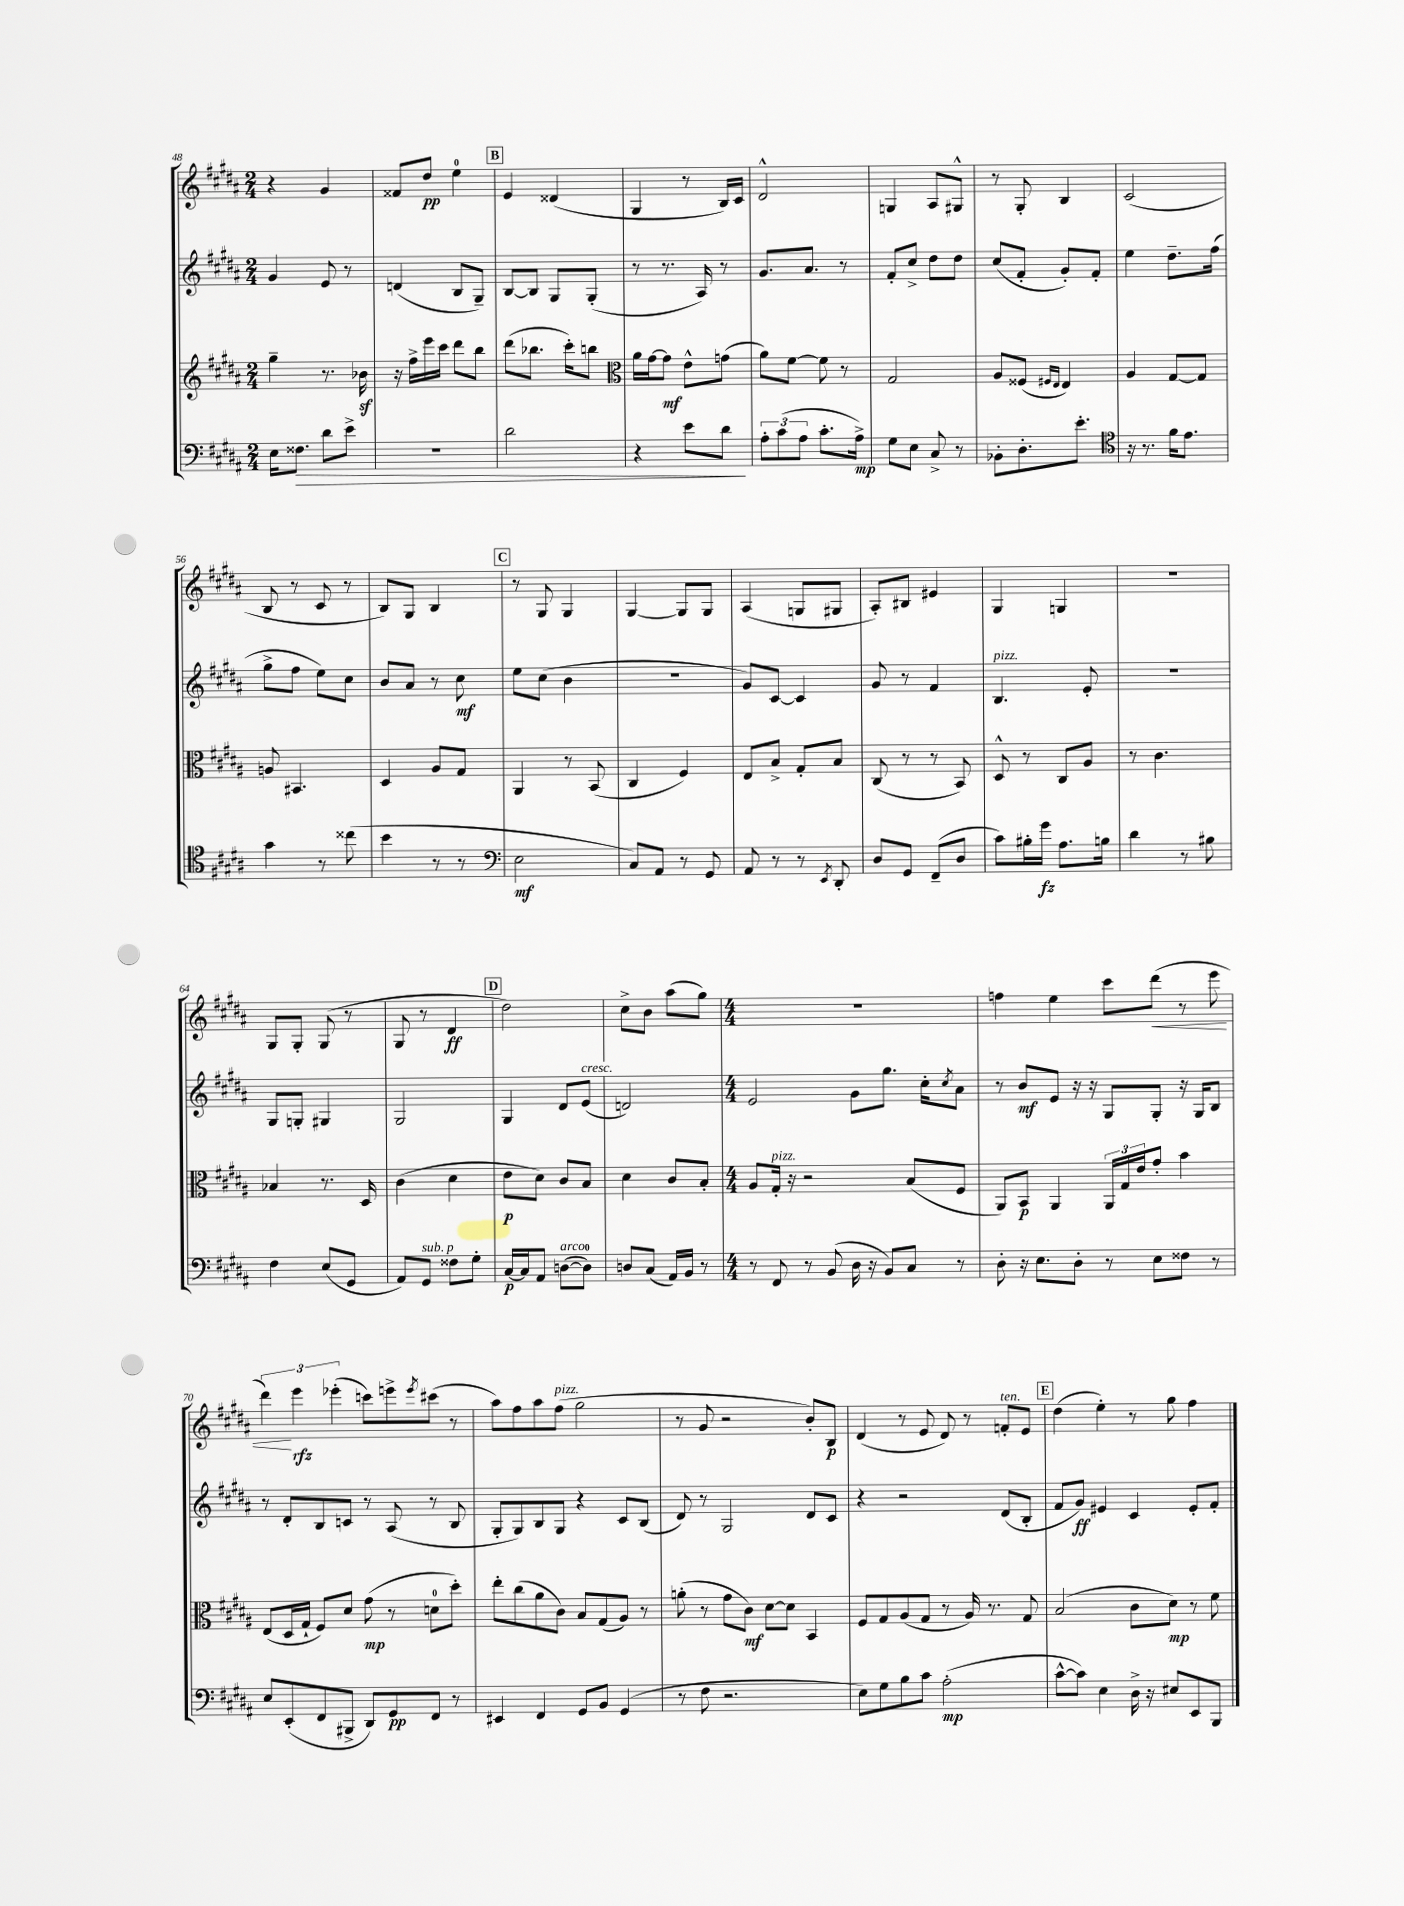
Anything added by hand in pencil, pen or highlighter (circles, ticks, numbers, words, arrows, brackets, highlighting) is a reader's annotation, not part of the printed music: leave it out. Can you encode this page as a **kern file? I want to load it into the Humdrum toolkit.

**kern	**dynam	**kern	**dynam	**kern	**dynam	**kern	**dynam
*part4	*part4	*part3	*part3	*part2	*part2	*part1	*part1
*staff4	*staff4	*staff3	*staff3	*staff2	*staff2	*staff1	*staff1
*clefF4	*	*clefG2	*	*clefG2	*	*clefG2	*
*k[f#c#g#d#a#]	*	*k[f#c#g#d#a#]	*	*k[f#c#g#d#a#]	*	*k[f#c#g#d#a#]	*
*M2/4	*	*M2/4	*	*M2/4	*	*M2/4	*
=48	=48	=48	=48	=48	=48	=48	=48
16E\KL	.	4gg#~\	.	4g#/	.	4r	.
!	!LO:HP:b	!	!	!	!	!	!
8.F##X\J	>	.	.	.	.	.	.
8d#\L	.	8.r	.	8e/	.	4g#/	.
8e^\J	.	.	.	8r	.	.	.
.	.	16b-Xz\	.	.	.	.	.
=49	=49	=49	=49	=49	=49	=49	=49
2r	.	16r	.	(4dn/	.	8f##X/L	.
.	.	16ff#^\LL	.	.	.	.	.
.	.	16eee\	.	.	.	8dd#/J	pp
.	.	16ccc#\JJ	.	.	.	.	.
.	.	8ddd#\L	.	8B/L	.	4ee\	.
.	.	8bb\J	.	8G#~/J)	.	.	.
!!LO:REH:place=s1:t=B
=50	=50	=50	=50	=50	=50	=50	=50
2d#\	.	(8ddd#\L	.	[8B/L	.	4e/	.
.	.	8.bb-X\J	.	8B/J]	.	.	.
.	.	.	.	8G#/L	.	(4d##X/	.
.	.	16ccc#'\KL)	.	.	.	.	.
.	.	8bbn\J	.	(8G#'/J	.	.	.
=51	=51	=51	=51	=51	=51	=51	=51
*	*	*clefC3	*	*	*	*	*
4r	.	16a#\LL	.	8r	.	4G#/	.
.	.	[16g#\J	.	.	.	.	.
.	.	8g#\J]	mf	8.r	.	.	.
8e\L	.	8e^^\L	.	.	.	8r	.
.	.	.	.	16A#/)	.	.	.
8d#\J	.	(8gn\J	.	8r	.	16B/LL)	.
.	.	.	.	.	.	16c#/JJ	.
.	]	.	.	.	.	.	.
=52	=52	=52	=52	=52	=52	=52	=52
12A#'\L	.	8a#\L)	.	8.g#/L	.	2d#^^/	.
(12c#\	.	.	.	.	.	.	.
.	.	[8f#\J	.	.	.	.	.
12A#\J	.	.	.	.	.	.	.
.	.	.	.	8.a#/J	.	.	.
8.c#'\L	.	8f#\]	.	.	.	.	.
.	.	8r	.	8r	.	.	.
16A#^\Jk)	mp	.	.	.	.	.	.
=53	=53	=53	=53	=53	=53	=53	=53
8G#\L	.	2G#/	.	8f#'/L	.	4Gn/	.
8E\J	.	.	.	8cc#^/J	.	.	.
8C#^/	.	.	.	8dd#\L	.	8A#/L	.
8r	.	.	.	8dd#\J	.	8G#X^^/J	.
=54	=54	=54	=54	=54	=54	=54	=54
8BB-X'\L	.	8A#/L	.	(8cc#/L	.	8r	.
8.D#'\	.	(8F##X/J	.	8f#'/J	.	8G#'/	.
.	.	16qqF#X/LL	.	.	.	.	.
.	.	16qqE/JJ	.	.	.	.	.
.	.	4E/)	.	8g#'/L)	.	4B/	.
8.e'\J	.	.	.	.	.	.	.
.	.	.	.	8f#'/J	.	.	.
=55	=55	=55	=55	=55	=55	=55	=55
*clefC4	*	*	*	*	*	*	*
16r	.	4A#/	.	4ee\	.	(2c#/	.
8.r	.	.	.	.	.	.	.
16f#\KL	.	[8G#/L	.	8.dd#~\L	.	.	.
8.e\J	.	.	.	.	.	.	.
.	.	8G#/J]	.	.	.	.	.
.	.	.	.	(16ff#\Jk	.	.	.
!!LO:LB:g=z
=56	=56	=56	=56	=56	=56	=56	=56
4g#\	.	8An/	.	8gg#^\L	.	8B/	.
.	.	4.BB#X/	.	8ff#\J	.	8r	.
8r	.	.	.	8ee\L)	.	8c#/	.
(8cc##X\	.	.	.	8cc#\J	.	8r	.
=57	=57	=57	=57	=57	=57	=57	=57
4b\	.	4D#/	.	8b/L	.	8B/L)	.
.	.	.	.	8a#/J	.	8G#/J	.
8r	.	8A#/L	.	8r	.	4B/	.
8r	.	8G#/J	.	8cc#\	mf	.	.
!!LO:REH:place=s1:t=C
=58	=58	=58	=58	=58	=58	=58	=58
*clefF4	*	*	*	*	*	*	*
2E\	mf	4AA#/	.	8ee\L	.	8r	.
.	.	.	.	(8cc#\J	.	8G#/	.
.	.	8r	.	4b\	.	4G#/	.
.	.	(8BB/	.	.	.	.	.
=59	=59	=59	=59	=59	=59	=59	=59
8C#/L)	.	4C#/	.	2r	.	[4G#/	.
8AA#/J	.	.	.	.	.	.	.
8r	.	4F#/)	.	.	.	8G#/L]	.
8GG#/	.	.	.	.	.	8G#/J	.
=60	=60	=60	=60	=60	=60	=60	=60
8AA#/	.	8E/L	.	8g#/L)	.	(4A#/	.
8r	.	8B^/J	.	[8c#/J	.	.	.
8r	.	8G#'/L	.	4c#/]	.	8Gn/L	.
8qEE/	.	.	.	.	.	.	.
8DD#'/	.	8B/J	.	.	.	8G#X/J	.
=61	=61	=61	=61	=61	=61	=61	=61
8D#/L	.	(8C#/	.	8g#/	.	8A#'/L)	.
8GG#/J	.	8r	.	8r	.	8B#X/J	.
(8FF#~/L	.	8r	.	4f#/	.	4e#X/	.
8D#/J	.	8BB/)	.	.	.	.	.
=62	=62	=62	=62	=62	=62	=62	=62
!	!	!	!	!LO:TX:a:i:t=pizz.	!	!	!
8c#\L)	.	8D#^^/	.	4.B/	.	4G#/	.
16B#X'\L	.	8r	.	.	.	.	.
16g#\JJ	fz	.	.	.	.	.	.
8.A#\L	.	8C#/L	.	.	.	4Gn/	.
.	.	8A#/J	.	8e'/	.	.	.
16Bn\Jk	.	.	.	.	.	.	.
=63	=63	=63	=63	=63	=63	=63	=63
4d#\	.	8r	.	2r	.	2r	.
.	.	4.c#\	.	.	.	.	.
8r	.	.	.	.	.	.	.
8B#X\	.	.	.	.	.	.	.
!!LO:LB:g=z
=64	=64	=64	=64	=64	=64	=64	=64
4F#\	.	4B-X/	.	8G#/L	.	8G#/L	.
.	.	.	.	8Gn'/J	.	8G#'/J	.
(8E/L	.	8.r	.	4G#X/	.	(8G#/	.
8GG#/J	.	.	.	.	.	8r	.
.	.	16D#/	.	.	.	.	.
=65	=65	=65	=65	=65	=65	=65	=65
8AA#/L)	.	(4c#\	.	2G#/	.	8G#/	.
!LO:TX:a:i:t=sub. p	!	!	!	!	!	!	!
8GG#/J	.	.	.	.	.	8r	.
8F##X\L	.	4d#\	.	.	.	4d#/	ff
8G#'\J	.	.	.	.	.	.	.
!!LO:REH:place=s1:t=D
=66	=66	=66	=66	=66	=66	=66	=66
[16C#/LL	p	8e\L	p	4G#/	.	2dd#\)	.
16C#/J]	.	.	.	.	.	.	.
8AA#/J	.	8d#\J)	.	.	.	.	.
!LO:TX:a:i:t=arco	!	!	!	!	!	!	!
([8Dn\L	.	8c#/L	.	8d#/L	.	.	.
!	!	!	!	!LO:TX:a:i:t=cresc.	!	!	!
8D\J])	.	8B/J	.	(8e/J	.	.	.
=67	=67	=67	=67	=67	=67	=67	=67
8Dn/L	.	4d#\	.	2dn/)	.	8cc#^\L	.
(8C#/J	.	.	.	.	.	8b\J	.
16AA#/LL)	.	8c#/L	.	.	.	(8aa#\L	.
16BB/JJ	.	.	.	.	.	.	.
8r	.	8B'/J	.	.	.	8gg#\J)	.
=68	=68	=68	=68	=68	=68	=68	=68
*M4/4	*	*M4/4	*	*M4/4	*	*M4/4	*
8r	.	8A#/L	.	2e/	.	1r	.
!	!	!LO:TX:a:i:t=pizz.	!	!	!	!	!
8FF#/	.	16G#'/Jk	.	.	.	.	.
.	.	16r	.	.	.	.	.
8r	.	2r	.	.	.	.	.
(8BB/	.	.	.	.	.	.	.
16D#\	.	.	.	8g#\L	.	.	.
16r	.	.	.	.	.	.	.
8BB/L)	.	.	.	8.gg#\J	.	.	.
8C#/J	.	(8B/L	.	.	.	.	.
.	.	.	.	16cc#'\KL	.	.	.
.	.	.	.	8qcc#/	.	.	.
8r	.	8F#/J	.	8a#\J	.	.	.
=69	=69	=69	=69	=69	=69	=69	=69
8D#'\	.	8AA#/L)	.	8r	.	4ffn\	.
16r	.	8BB/J	p	8b/L	mf	.	.
8.E\L	.	.	.	.	.	.	.
.	.	4AA#/	.	8e/J	.	4ee\	.
8D#'\J	.	.	.	16r	.	.	.
.	.	.	.	16r	.	.	.
8r	.	24AA#/LL	.	8G#/L	.	8ccc#\L	.
.	.	24G#/	.	.	.	.	.
.	.	24e/J	.	.	.	.	.
!	!	!	!	!	!	!	!LO:HP:b
8E\L	.	8g#'/J	.	8G#'/J	.	(8ddd#\J	<
8F##X\J	.	4b\	.	16r	.	8r	.
.	.	.	.	16G#/KL	.	.	.
8r	.	.	.	8B/J	.	8eee\	.
!!LO:LB:g=z
=70	=70	=70	=70	=70	=70	=70	=70
8E/L	.	(8E/L	.	8r	.	6ddd#\)	.
(8EE'/	.	16D#/L	.	8d#'/L	.	.	.
.	.	.	.	.	.	6eee\	[ rfz
.	.	16G#`/JJ	.	.	.	.	.
8FF#/	.	8F#/L)	.	8B/	.	.	.
.	.	.	.	.	.	(6eee-X'\	.
8BBB#X^/J	.	8d#/J	.	8cn/J	.	.	.
8DD#/L)	.	(8g#\	mp	8r	.	8cccn\L)	.
8GG#/	pp	8r	.	(8A#/	.	8eeen^\	.
.	.	.	.	.	.	8qeee/	.
8FF#/J	.	8dn\L	.	8r	.	(8ccc#X\J	.
8r	.	8dd#'\J)	.	8B/	.	8r	.
=71	=71	=71	=71	=71	=71	=71	=71
4EE#X/	.	8ee'\L	.	8G#'/L	.	8aa#\L)	.
.	.	(8cc#\	.	8G#/)	.	8ff#\	.
4FF#/	.	8a#\	.	8B/	.	8aa#\	.
!	!	!	!	!	!	!LO:TX:a:i:t=pizz.	!
.	.	8c#\J)	.	8G#/J	.	(8ff#\J	.
8GG#/L	.	8B/L	.	4r	.	2gg#\	.
8BB/J	.	(8G#/	.	.	.	.	.
(4GG#/	.	8A#/J)	.	8c#/L	.	.	.
.	.	8r	.	(8B/J	.	.	.
=72	=72	=72	=72	=72	=72	=72	=72
8r	.	(8an'\	.	8d#/)	.	8r	.
8F#\	.	8r	.	8r	.	8g#/	.
2.r	.	8g#\L	.	2G#/	.	2r	.
.	.	8c#\J)	mf	.	.	.	.
.	.	[8d#\L	.	.	.	.	.
.	.	8d#\J]	.	.	.	.	.
.	.	4BB/	.	8d#/L	.	8b'/L)	.
.	.	.	.	8c#/J	.	8B/J	p
=73	=73	=73	=73	=73	=73	=73	=73
8E\L)	.	8F#/L	.	4r	.	(4d#/	.
8G#\	.	8G#/	.	.	.	.	.
8B\	.	(8A#/	.	2r	.	8r	.
8c#\J	.	8G#/J	.	.	.	8e/	.
(2A#'\	mp	8r	.	.	.	8d#/)	.
.	.	16A#/)	.	.	.	8r	.
.	.	8.r	.	.	.	.	.
!	!	!	!	!	!	!LO:TX:a:i:t=ten.	!
.	.	.	.	(8d#/L	.	8fn'/L	.
.	.	8G#/	.	8B'/J	.	8e/J	.
!!LO:REH:place=s1:t=E
=74	=74	=74	=74	=74	=74	=74	=74
[8c#^^\L	.	(2B/	.	8f#/L	.	(4dd#\	.
8c#\J])	.	.	.	8g#/J)	ff	.	.
4E\	.	.	.	4e#X/	.	4ee'\)	.
16D#^\	.	8c#\L	.	4c#/	.	8r	.
16r	.	.	.	.	.	.	.
8E#X/L	.	8d#\J)	mp	.	.	8gg#\	.
8EE/	.	8r	.	8e#'/L	.	4ff#\	.
8BBB/J	.	8f#\	.	8f#'/J	.	.	.
==	==	==	==	==	==	==	==
*-	*-	*-	*-	*-	*-	*-	*-
